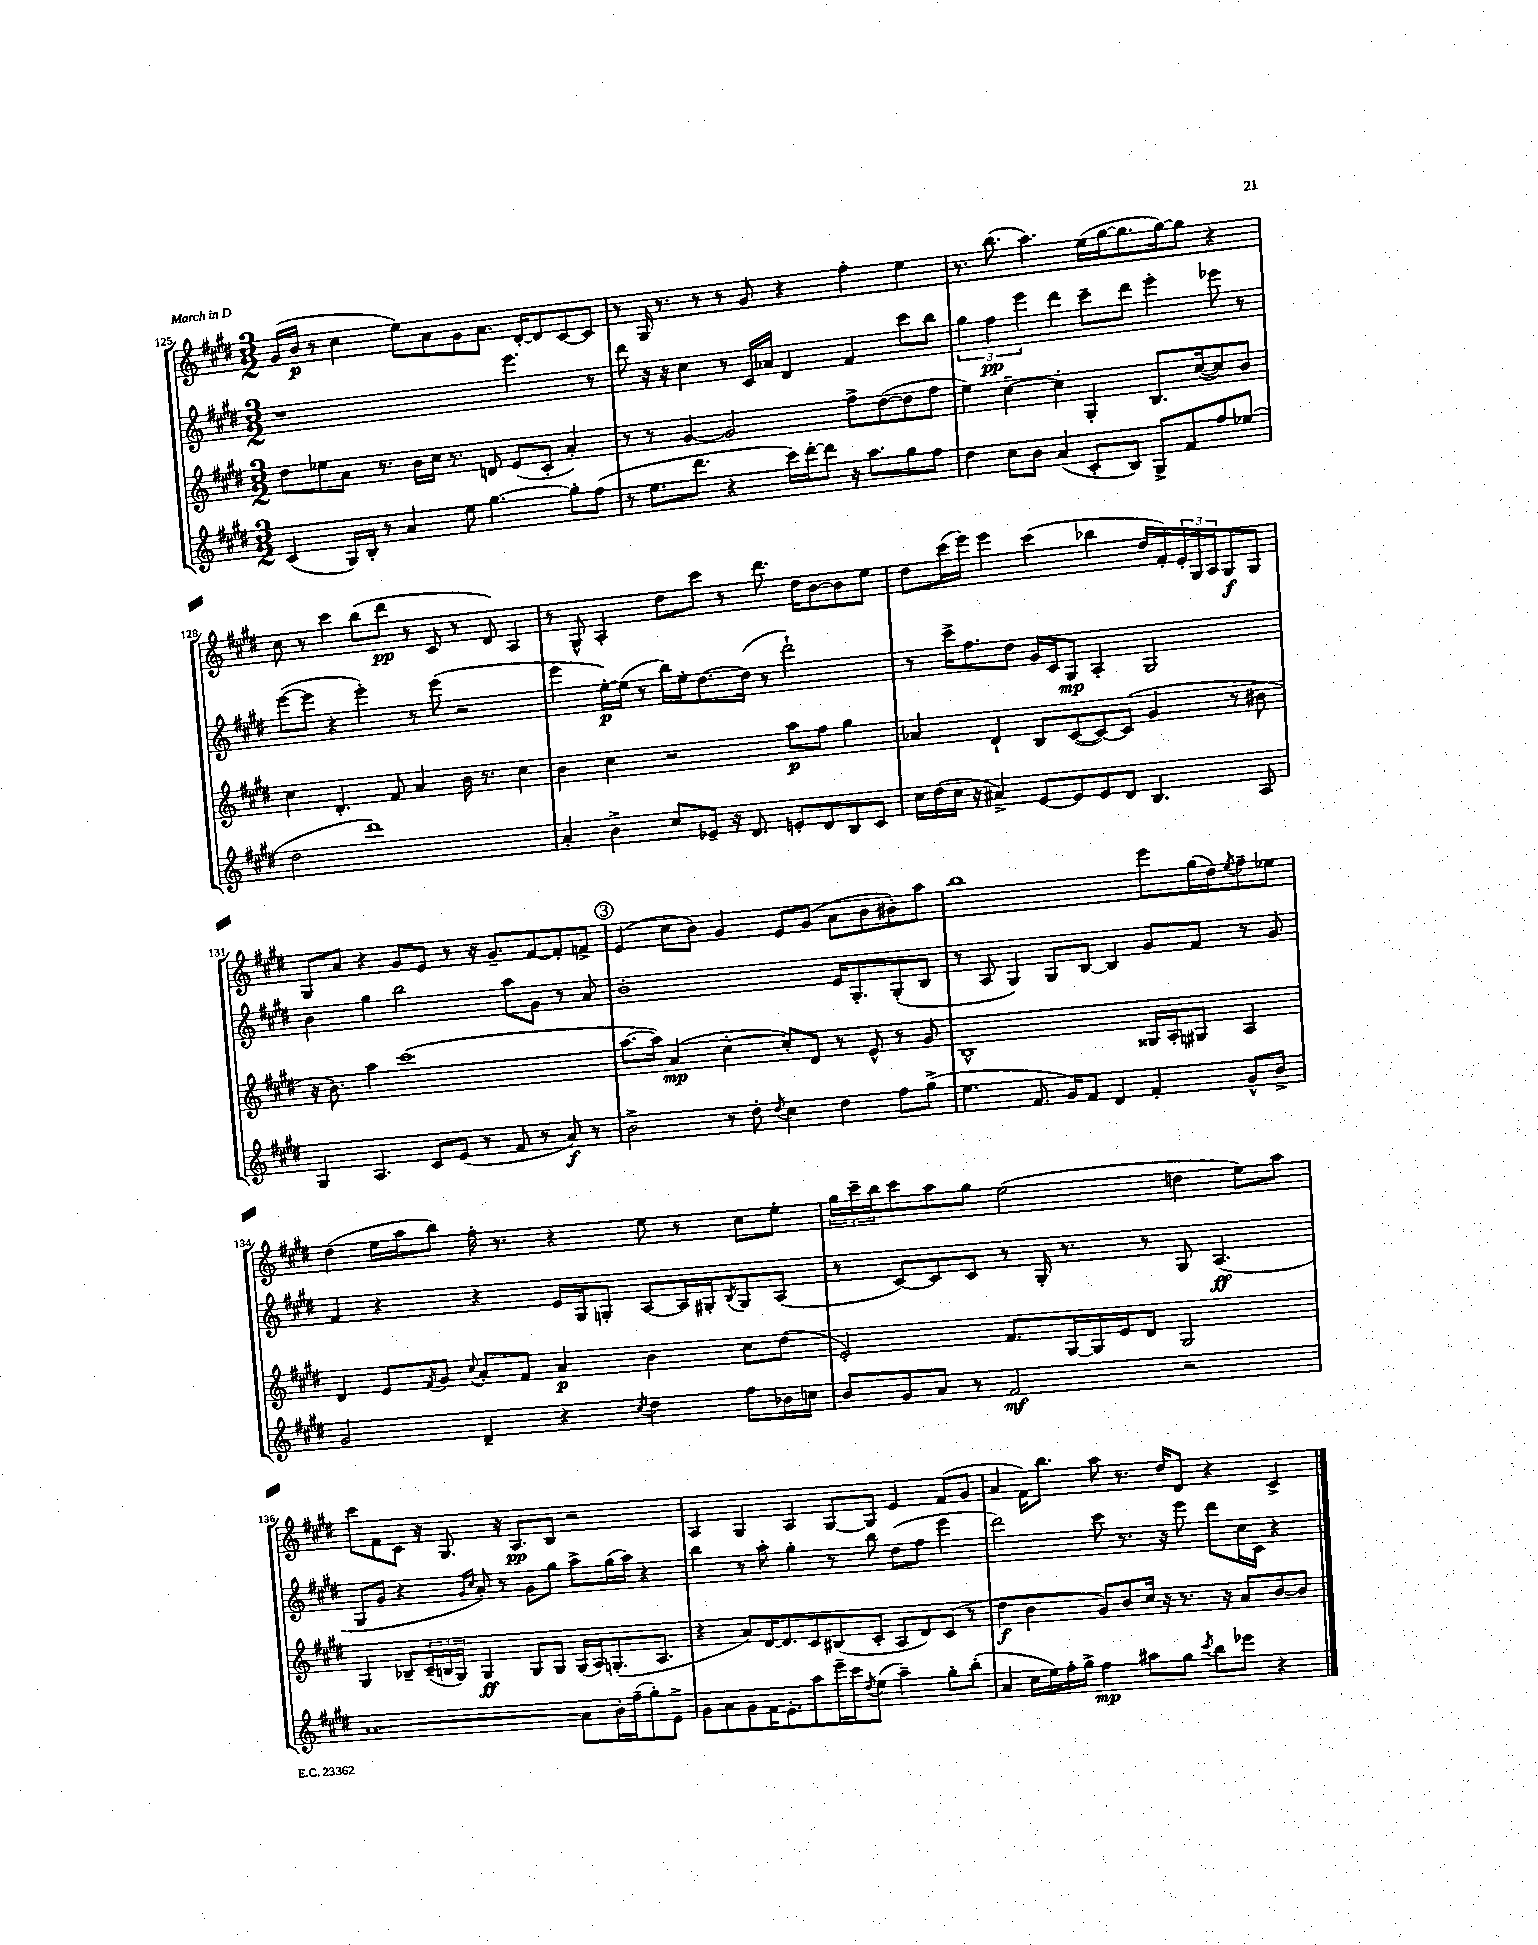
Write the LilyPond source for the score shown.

<<
\new StaffGroup <<
\new Staff = "s0" {
    \clef treble \key e \major \numericTimeSignature \time 3/2
    gis'16( b'16\p r8 cis''4 e''8) a'8 gis'8 a'8. dis'16~-. dis'8 cis'8~ cis'8 |
    r8 gis16 r8. r8 r8 gis'8 r4 fis''4-. e''4 |
    r8. b''8.( a''4.) e''16( gis''16~ gis''8. gis''16~) gis''8 r4 |
    cis''8 r8 cis'''4 b''8( dis'''8\pp r8 cis'8 r8 dis'8) a4 |
    r8 gis8-^ a4-. dis''8 cis'''8 r8 dis'''8. dis''16 b'8~ b'8 e''8 |
    dis''8 cis'''16( e'''16) e'''4 cis'''4( bes''4 dis''16 fis'16-.) \tuplet 3/2 { e'16-. gis16 a16 } gis8\f gis8 |
    gis8 a'8 r4 gis'8 e'8 r8 r16 gis'8.-- fis'8~ fis'8-. f'8-> |
    \mark \markup { \circle "3" } e'4( cis''8 b'8) gis'4 e'8 gis'8( a'8 b'8 bis'8-.) a''8 |
    b''1 e'''8 gis''16( dis''16) \acciaccatura { e''8 } fis''8-- ees''8 |
    dis''4( e''16 a''16 b''8) fis''16-. r8. r4 e''8 r8 cis''8 e''8-. |
    \tuplet 3/2 { gis''16 cis'''16-- b''16 } cis'''8 a''8 gis''8 e''2( d''4 e''8) a''8 |
    cis'''8 fis'8 cis'8 r16 gis8. r16 a8.\pp b8 r2 |
    a4 gis4 a4 gis8~ gis8 e'4 fis'8( gis'8 |
    a'4 fis'16) b''8. a''8 r8. dis''16 dis'8 r4 cis'4-> \bar "|." |
}
\new Staff = "s1" {
    \clef treble \key e \major \numericTimeSignature \time 3/2
    r1 e'''4. r8 |
    dis'''8 r16 r16 cis''4 r8 cis'16 aes'16 dis'4 fis'4 cis'''8 b''8 |
    \tuplet 3/2 { gis''4 fis''4\pp e'''4 } dis'''4 cis'''8-- dis'''8 e'''4-. ees'''8 r8 |
    e'''8~( e'''8 r4 e'''4-.) r8 e'''8( r2 |
    e'''4 e''16~-.\p) e''16( r8 b''16) e''16-. dis''8.~ dis''16( r8 dis'''2-!) |
    r8 cis'''16-> fis''8. dis''8 gis'16 cis'16 gis8\mp a4-. gis2 |
    b'4 gis''4 b''2 a''8 gis'8 r8 a'8 |
    \mark \markup { \circle "3" } b'1-. e'16 gis8.-. gis8-.( b8 |
    r8 a8 gis4) gis8 b8~ b4 gis'8 fis'8 r8 gis'8 |
    fis'4 r4 r4 e'16 gis16 g8-. a8~ a16 gis16-. \acciaccatura { b8 } gis8 a8( |
    r8 cis'8~) cis'8 cis'8 r8 gis16-. r8. r8 gis8 a4.\ff( |
    gis8 gis'8 r4 \grace { gis'16 cis''16 } a'8-.) r8 gis'8 gis''8 a''8-> gis''16( a''16) r4 |
    b''4 r8 a''8-. gis''4-. r8 b''8 dis''8( fis''8 e'''4 |
    dis'''2) cis'''8 r8. r16 e'''8 dis'''8 cis''16 cis'16 r4 \bar "|." |
}
\new Staff = "s2" {
    \clef treble \key e \major \numericTimeSignature \time 3/2
    dis''8 ees''8 a'8 r8. b'16 cis''16 r8. d'8 e'8( cis'8-. a'4-.) |
    r8 r8 gis'4~ gis'2 fis''8-> dis''8~( dis''8 fis''8 |
    e''4) cis''4~-- cis''4-. gis4-. b8. cis''16~( cis''8) b'8 |
    cis''4 dis'4.-. fis'8 a'4 b'16 r8. cis''4 |
    b'4 cis''4 r2 a''8\p fis''8 gis''4 |
    aes'4 dis'4-! b8 cis'8~( cis'8~) cis'8( gis'4 r8 bis'8 |
    r16 b'8.) a''4 cis'''1( |
    \mark \markup { \circle "3" } a''8.~ a''16) a'4\mp( cis''4~-. cis''8-.) dis'8 r8 e'8-^ r8 gis'8 |
    b1-^ gisis16 a16-. gis8 a4 |
    dis'4 e'8 \acciaccatura { fis'8 } gis'8 \appoggiatura { cis''8 } a'8-. fis'8 a'4\p b'4 cis''8 dis''8( |
    e'2-.) fis'8. gis16~ gis16 e'16 dis'8 gis2 |
    gis4 bes8-- \tuplet 3/2 { cis'16--( b16 gis16) } gis4\ff gis8 gis8 gis16( a16) g8.-.( a8. |
    r4 a'8) dis'16~ dis'8. cis'8 bis8( cis'8-. a8 dis'8) cis'8( r8 |
    dis''4\f b'4 gis'8) b'8 cis''16 r16 r8. r16 a'8 b'8~ b'8 \bar "|." |
}
\new Staff = "s3" {
    \clef treble \key e \major \numericTimeSignature \time 3/2
    cis'4( gis16) b16-. r8 a'4 e''8 gis''4.~ gis''8-. fis''8( |
    r8 e''8. dis'''8. r4 cis'''16) dis'''16~-. dis'''8 r16 a''8. gis''8 fis''8 |
    dis''4 cis''8 b'8 a'4( cis'8-. b8) gis8-> fis'8 fis''8 ees''8( |
    dis''2 dis'''1) |
    a'4-. b'4-> cis''8 ees'8-- r16 dis'8. e'8-. dis'8 b8 cis'8 |
    cis''16 dis''16( cis''16 r16 ais'4->) e'8~ e'8 e'8 dis'8 b4. a8 |
    gis4 a4. cis'8 e'8( r8 fis'8 r8 a'8\f) r8 |
    \mark \markup { \circle "3" } b'2-> r8 dis''8-. \acciaccatura { dis''8 } cis''4 dis''4 fis''8 gis''8->( |
    e''4. fis'8. gis'16) fis'8 dis'4 fis'4-. gis'8-^ b'8-> |
    gis'2 dis'4-- r4 \acciaccatura { cis''8 } dis''4 fis''8 bes'16 c''16 |
    b'8 gis'8 a'8 r8 fis'2\mf r2 |
    a'1~ a'8 b'16-. fis''16--( gis''8-.) e'8-> |
    gis'8 a'8 gis'8 fis'16 e'8.-. a''8 e'''16-- cis'''16 \acciaccatura { dis''8 } e''8( a''4--) gis''8-. b''8-.( |
    a'4 cis''16 e''16) fis''16-. gis''16-> fis''4\mp ais''8 gis''8 \acciaccatura { cis'''8 } b''8 ees'''8 r4 \bar "|." |
}
>>
>>
\layout { \context { \Score currentBarNumber = #125 } }
